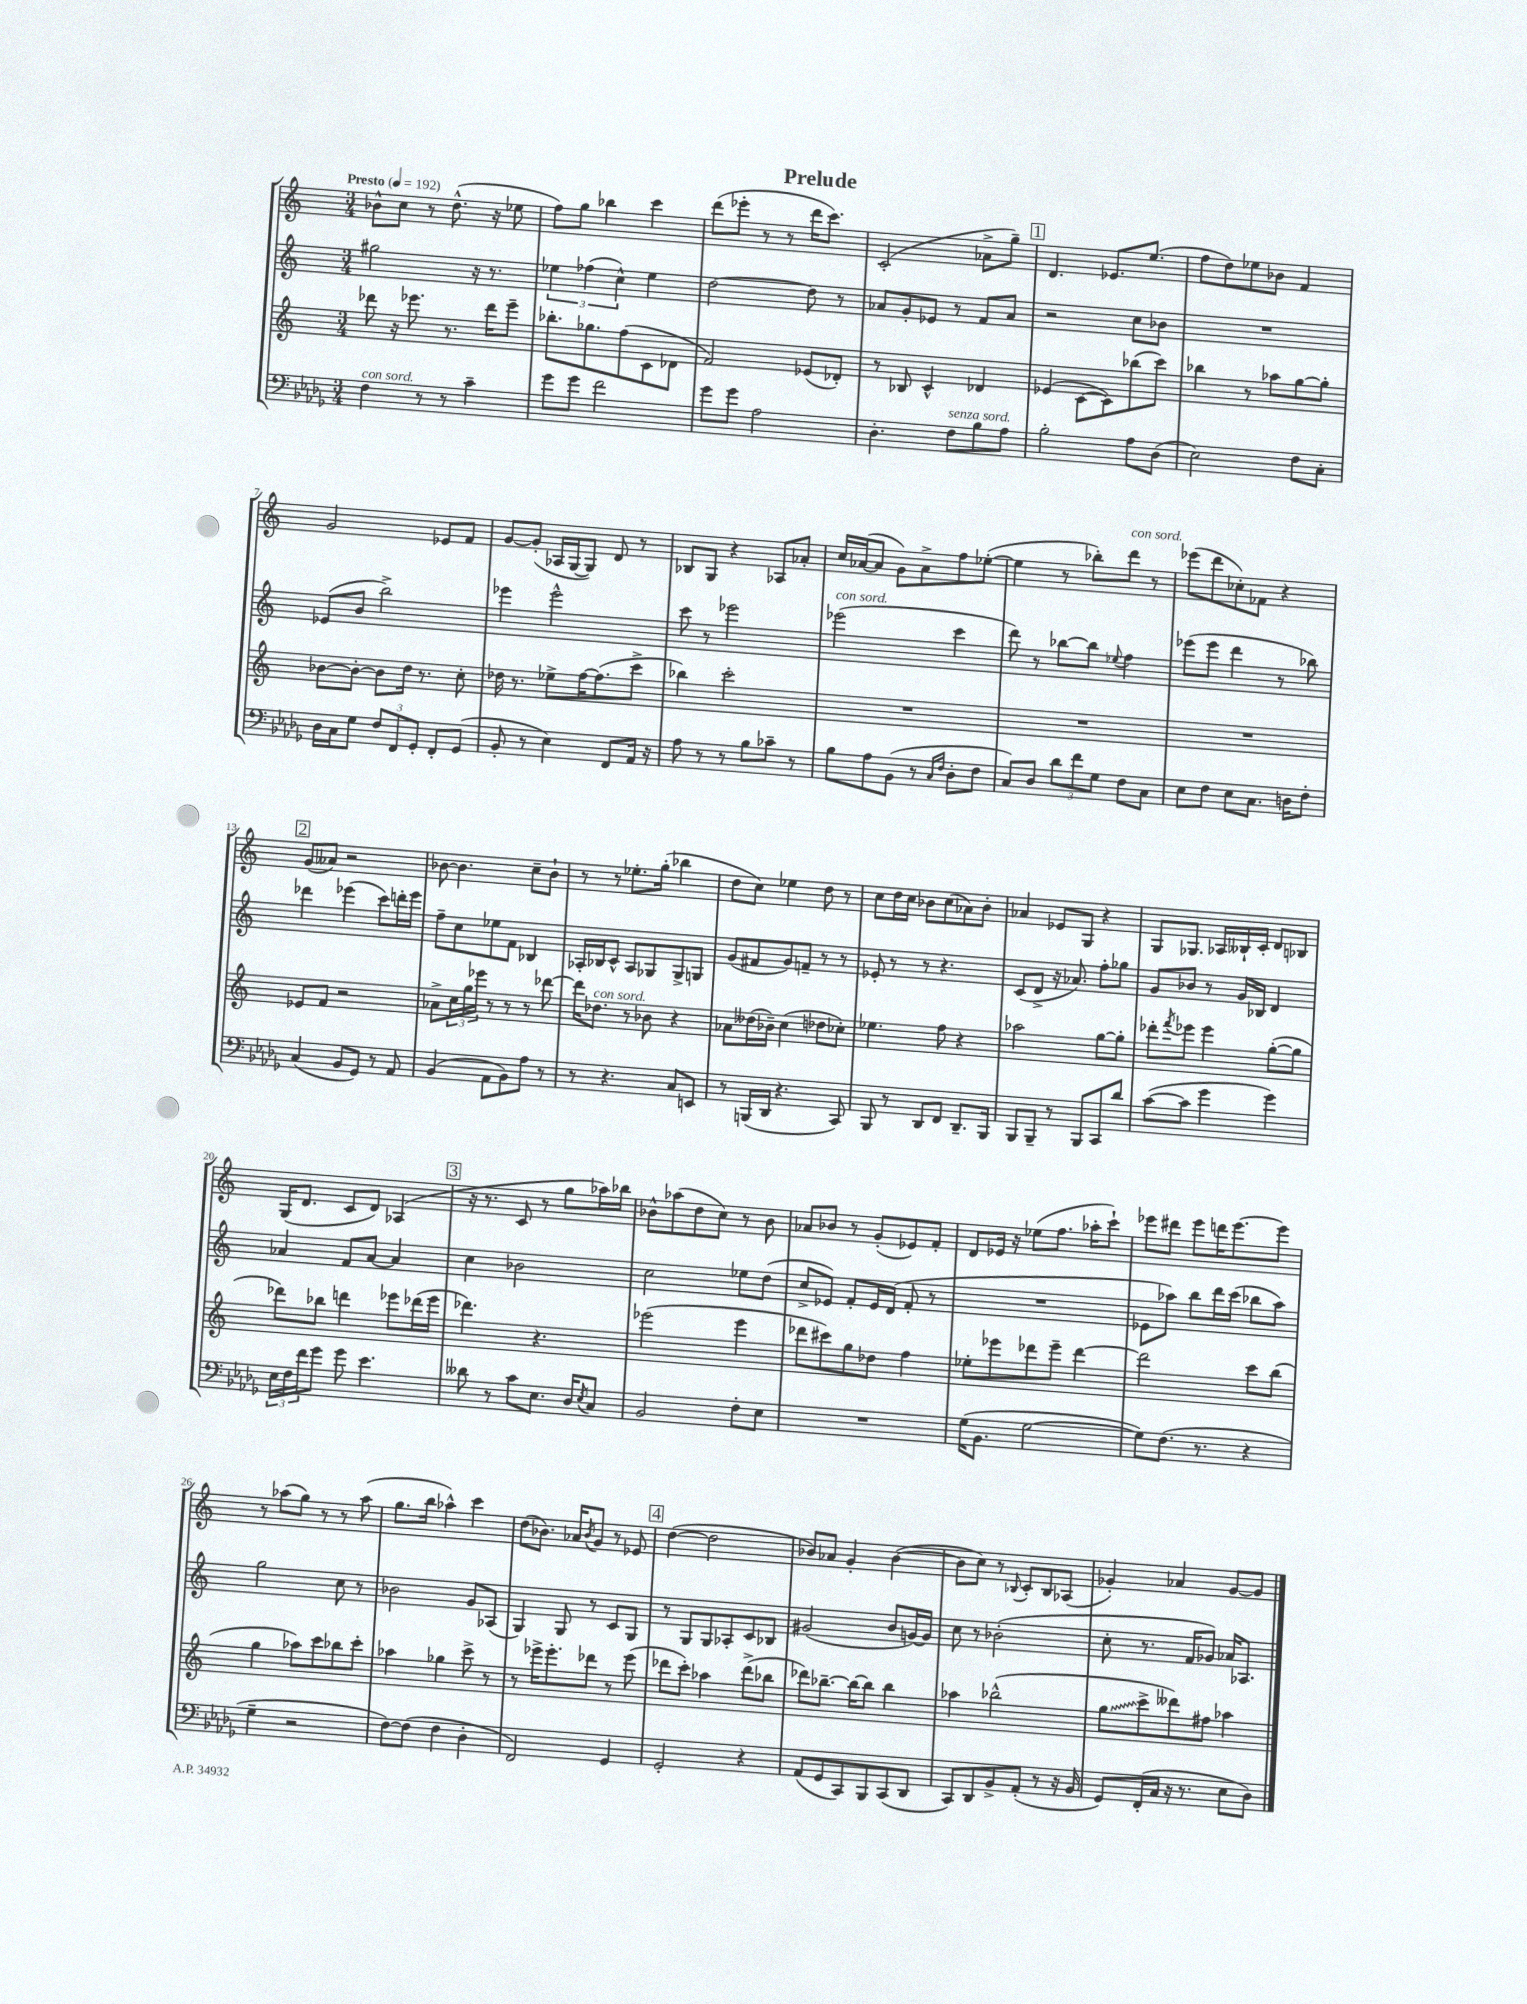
\header { title = "Prelude" }
<<
\new StaffGroup <<
\new Staff = "s0" {
    \clef treble \key c \major \numericTimeSignature \time 3/4 \tempo "Presto" 4 = 192
    bes'8-^ c''8 r8 d''8.-^( r16 ees''8 |
    f''8) g''8 bes''4 c'''4 |
    d'''8( ees'''8-. r8 r8 d'''16 c'''8.) |
    c'2-.( aes'8-> g''8--) |
    \mark \markup { \box "1" } d'4. ees'8. e''8.( |
    f''8 d''8) ees''8 bes'8 f'4 |
    g'2 ees'8 f'8 |
    g'8~ g'8-.( aes16 g16~ g8) d'8 r8 |
    bes8 g8 r4 aes8 aes'8-. |
    c''16 aes'16~( aes'8 g'8) aes'8-> f''8 ees''8~-.( |
    ees''4 r8 bes''8-.) d'''8^\markup { \italic "con sord." } r8 |
    ees'''8( d'''8 ces''8-.) fes'8 r4 |
    \mark \markup { \box "2" } g'8( aeses'8) r2 |
    bes'8~ bes'4. c''8-- bes'8-! |
    r8 r8 ees''8.-. g''16-.( bes''4 |
    d''8 c''8) ees''4 d''8 r8 |
    c''8 d''16 c''16 bes'8 c''8( aes'8) bes'8-. |
    aes'4 ees'8 g8 r4 |
    g8 ges8. aes16 beses16-! c'16-. d'8 bes8 |
    g16( d'8. c'8 d'8) aes4( |
    \mark \markup { \box "3" } r16 r8. c'8 r8 g''8 aes''16) bes''16 |
    bes'8-^ aes''8( d''8 c''8) r8 bes'8 |
    aes'8 bes'8 r8 g'8-.( ees'8) f'8-. |
    d'8 ees'16 r16 ees''8( f''8. aes''16-. c'''8-!) |
    ees'''8 dis'''8 ees'''8 d'''16 ees'''8.~ ees'''8 |
    r8 aes''8( g''8) r8 r8 aes''8( |
    g''8. b''16 aes''4-^) c'''4 |
    d''8( bes'8.) aes'16 \acciaccatura { bes'8 } g'8 r8 ees'8 |
    \mark \markup { \box "4" } d''4~( d''2 |
    bes'8) aes'8 g'4-. bes'4~( |
    bes'8 c''8) r8 \appoggiatura { bes8 } c'8-. bes8 aes8( |
    ges'4-.) aes'4 ges'8~ ges'8 \bar "|." |
}
\new Staff = "s1" {
    \clef treble \key c \major \numericTimeSignature \time 3/4
    gis''2 r16 r8. |
    \tuplet 3/2 { ees''4 fes''4( c''4-^) } ees''4 |
    d''2~ d''8 r8 |
    aes'8 g'8-. ees'8 r8 f'8 aes'8 |
    \mark \markup { \box "1" } r2 c''8 bes'8 |
    R2. |
    ees'8( b'8 b''2->) |
    ees'''4 ees'''2-^ |
    c'''8 r8 ees'''2 |
    ees'''2^\markup { \italic "con sord." }( c'''4 |
    d'''8) r8 bes''8~ bes''8 \appoggiatura { ees''8 } f''4 |
    ees'''8( ees'''8 d'''4 r8 bes''8) |
    \mark \markup { \box "2" } des'''4 ees'''4( c'''8) d'''16-. ees'''16 |
    f''8-- c''8 ees''8 f'8 bes4 |
    aes16-. bes16 c'8-^ aes8 ges8 ges8-> g8 |
    g'8( fis'8 g'8) f'8-- r8 r8 |
    ees'8-. r8 r8 r4. |
    c'8( d'8-> r16 aes'8.) f''8-. ges''8 |
    g'8 bes'8 r8 g'16 bes16 d'4 |
    aes'4 f'8 aes'8~ aes'4 |
    \mark \markup { \box "3" } c''4 bes'2 |
    c''2 ees''8 d''8( |
    c''8-> ees'8) f'8-. ees'16 d'16( f'8-. r8 |
    R2. |
    ees'8 aes''8) b''8 d'''16 c'''16( bes''8 aes''8) |
    g''2 c''8 r8 |
    bes'2 g'8 aes8( |
    g4) g8 r8 c'8 g8 |
    \mark \markup { \box "4" } r8 g8 g8 aes8-. c'8 bes8 |
    gis'2( b'8 g'16~) g'16 |
    c''8 r8 bes'2-.( |
    c''8-. r8. f'16 ges'8) aes'16 aes8. \bar "|." |
}
\new Staff = "s2" {
    \clef treble \key c \major \numericTimeSignature \time 3/4
    des'''8 r16 ees'''8. r8. des'''16 ees'''8-- |
    bes''8.-. ges''8. f''8( c'8 des'8 |
    f'2) ees'8( des'8-.) |
    r8 bes8 c'4-^ des'4 |
    \mark \markup { \box "1" } ees'4( c'8~ c'8) bes''8( c'''8) |
    bes''4 r8 aes''8 g''8~ g''8-. |
    bes'8~ bes'8~-. bes'8 d''16 r8. c''8-. |
    des''16 r8. ees''8-> f''16~ f''8.( c'''8-> |
    bes''4) c'''2-. |
    R2. |
    R2. |
    R2. |
    \mark \markup { \box "2" } ees'8 f'8 r2 |
    aes'8-> \tuplet 3/2 { c''16 g''16 ees'''16 } r8 r8 r8 des'''8~ |
    des'''16 des''8.^\markup { \italic "con sord." } r8 bes'8 r4 |
    aes'8 deses''16( bes'16--) c''4( des''8 ces''8-.) |
    ees''4. f''8 r4 |
    aes''2 g''8~ g''8-. |
    des'''8-. \acciaccatura { f'''8 } ees'''8 ees'''4 g''8~-.( g''8 |
    des'''8) bes''8 d'''4 ees'''8 des'''16( ees'''16 |
    \mark \markup { \box "3" } des'''4.) r4. |
    ees'''2( ees'''4 |
    des'''8 cis'''8) g''8 des''8 f''4 |
    ees''8-. ees'''8 des'''8 ees'''8-- des'''4~ |
    des'''2 c'''8 b''8( |
    g''4 aes''8) c'''8 bes''8 c'''8-. |
    aes''4 ges''4 c'''8-> r8 |
    r8 ees'''16-> ees'''8.-. des'''8 r8 ees'''8( |
    \mark \markup { \box "4" } des'''8 c'''8-.) aes''4 des'''8->( bes''8 |
    des'''8) bes''8.~-- bes''16~ bes''8 bes''4 |
    aes''4 bes''2-^( |
    \once \override Glissando.style = #'zigzag g''8\glissando c'''8-> deses'''8) fis''8 aes''4 \bar "|." |
}
\new Staff = "s3" {
    \clef bass \key des \major \numericTimeSignature \time 3/4
    f4^\markup { \italic "con sord." } r8 r8 c'4-- |
    ges'8 ges'8 f'2 |
    ges'8 ges'8 aes2 |
    des4.-. f8^\markup { \italic "senza sord." } bes8 aes8 |
    \mark \markup { \box "1" } bes2-. aes8 des8( |
    ees2) f8 c8-. |
    des16 c16 ges8 \tuplet 3/2 { f8 f,8 ges,8-. } f,8-. ges,8( |
    bes,8-. r8 ees4) f,8 aes,16 r16 |
    aes8 r8 r8 bes8 ces'8-- r8 |
    bes8 aes8 bes,8( r8 \grace { c16 f16 } des8-. f8 |
    c8) des8 \tuplet 3/2 { des'8 f'8 ges8 } f8 c8 |
    ees8 f8 ees8 c8. d16 f8-. |
    \mark \markup { \box "2" } c4( bes,8 ges,8) r8 aes,8 |
    bes,4( aes,8 bes,8) aes8 r8 |
    r8 r4. c8 e,8 |
    r8 b,,16( des,16 r4. c,8) |
    bes,,8 r8 des,8 f,8 des,8.-- bes,,16 |
    bes,,8 bes,,8-- r8 bes,,8 c,8 des'8 |
    c'8~( c'8 ges'4 ges'4) |
    \tuplet 3/2 { ees16 f16 f'16 } ges'8 ges'8 ees'4. |
    \mark \markup { \box "3" } deses'8 r8 c'8 ees8. des16 \acciaccatura { ees8 } c8 |
    bes,2 f8-. ees8 |
    R2. |
    ges16( bes,8. ges2~ |
    ges8) f8.( r8. r4 |
    ges4-- r2 |
    f8~) f8( f4 des4-. |
    f,2) ges,4 |
    \mark \markup { \box "4" } ges,2-. r4 |
    aes,8( ges,8 c,8) bes,,8 c,8( des,8 |
    c,8) des,8 bes,8-> aes,8-.( r8 r16 bes,16 |
    ges,8) f,16-.( c16 r16 r8. ees8 des8) \bar "|." |
}
>>
>>
